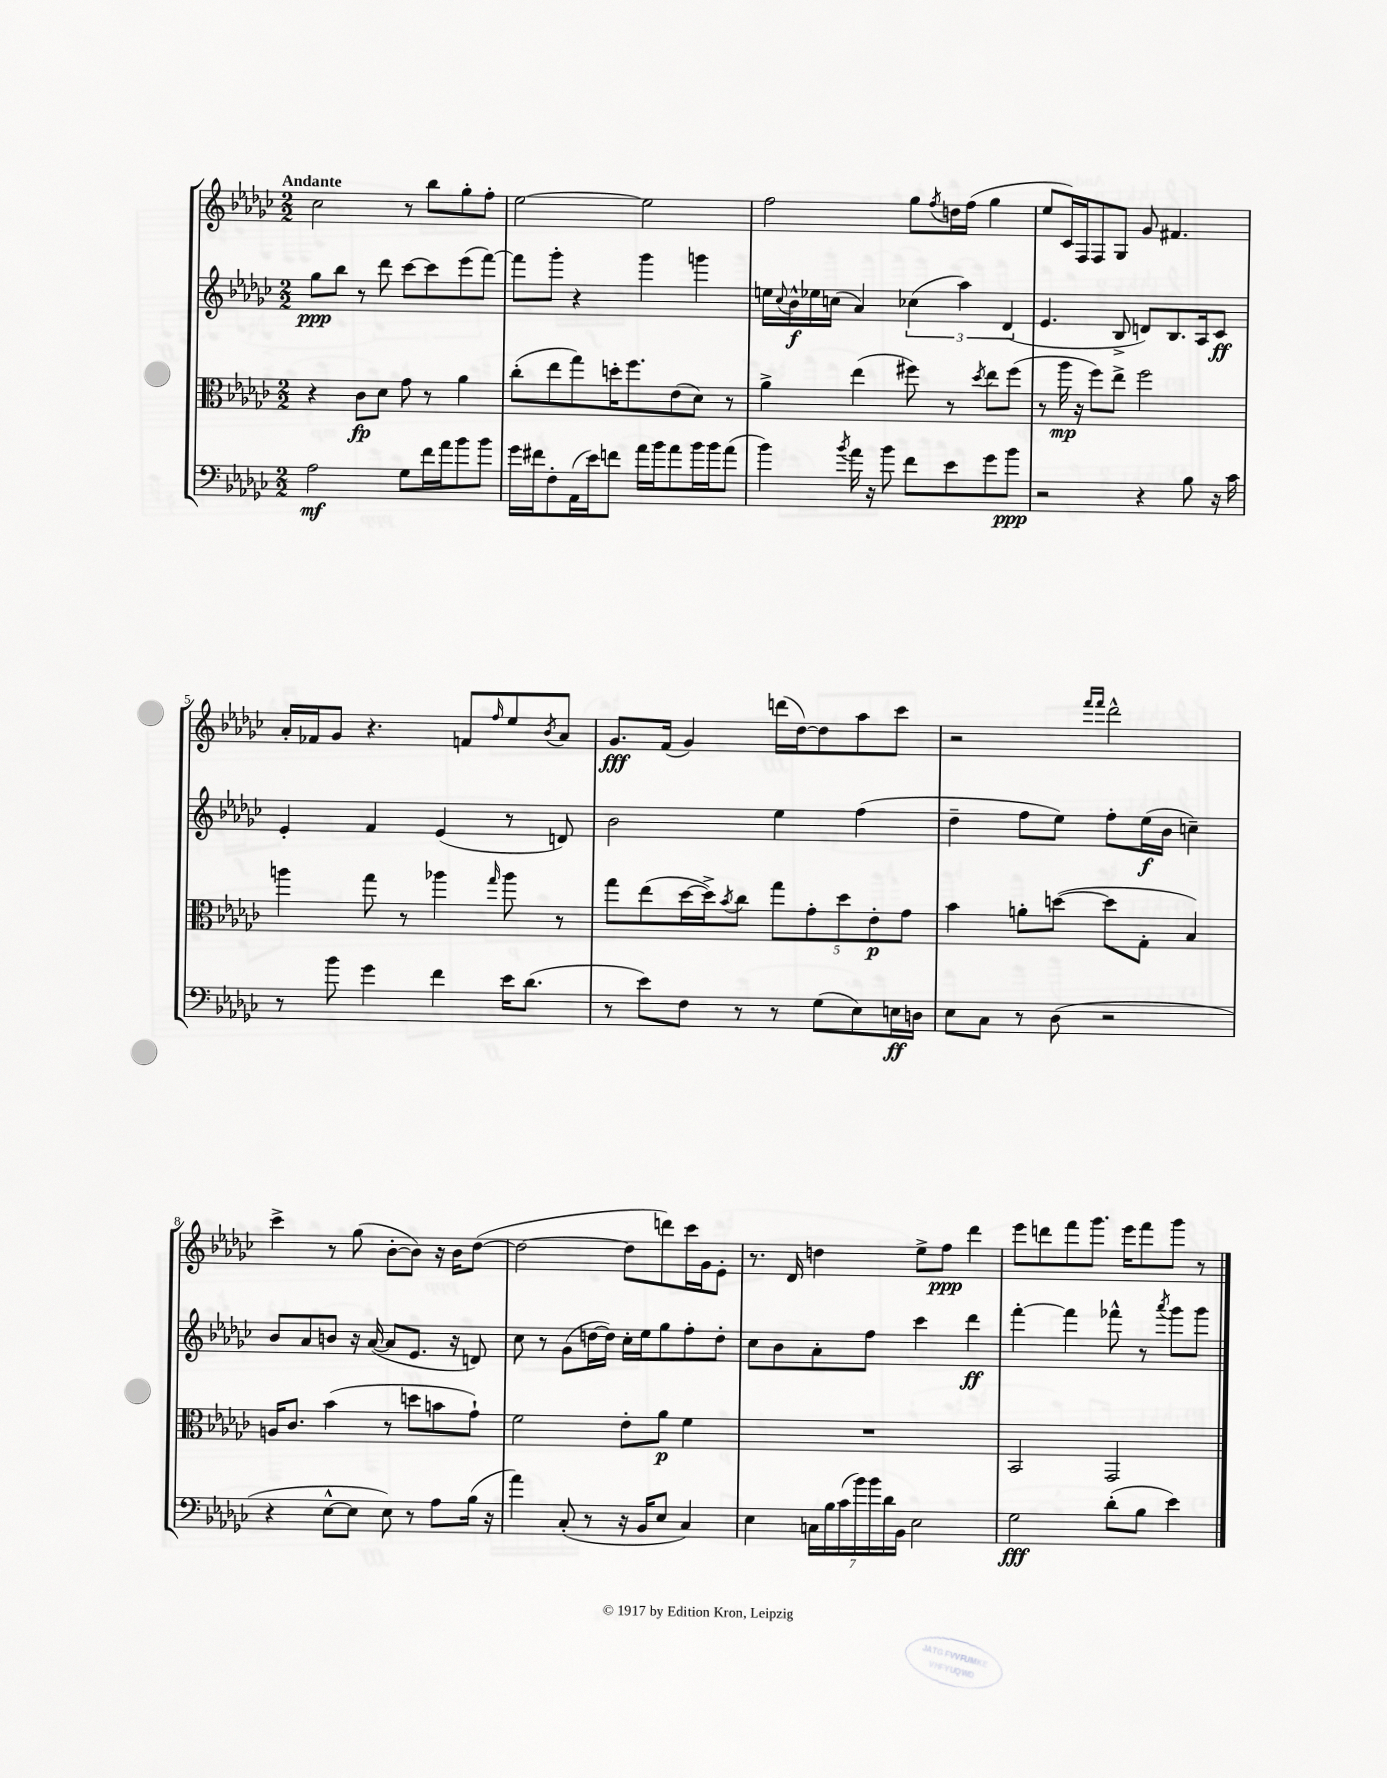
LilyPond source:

<<
\new StaffGroup <<
\new Staff = "s0" {
    \clef treble \key ges \major \numericTimeSignature \time 2/2 \tempo "Andante"
    ces''2 r8 bes''8 ges''8-. f''8-. |
    ees''2~ ees''2 |
    f''2 ges''8 \acciaccatura { f''8 } d''16 f''16( ges''4 |
    ees''8 ces'16) f16 f8 ges8 ges'8 fis'4. |
    aes'16-. fes'16 ges'8 r4. f'8 \grace { f''16 } ees''8 \acciaccatura { bes'8 } aes'8 |
    ges'8.\fff f'16( ges'4) d'''16( des''16~) des''8 aes''8 ces'''8 |
    r2 \grace { f'''16 f'''16 } des'''2-^ |
    ces'''4-> r8 ges''8( bes'8~-. bes'8) r16 bes'16 des''8~( |
    des''2~ des''8 d'''8) ces'''16 ges'16 ees'8-. |
    r8. des'16 d''4 ees''8-> f''8\ppp des'''4 |
    ees'''8 d'''8 f'''8 ges'''8. ees'''16 f'''8 ges'''8 r8 \bar "|." |
}
\new Staff = "s1" {
    \clef treble \key ges \major \numericTimeSignature \time 2/2
    ges''8\ppp bes''8 r8 des'''8 ces'''8~ ces'''8 ees'''8( f'''8~) |
    f'''8 ges'''8-. r4 ges'''4 g'''4 |
    e''16 \appoggiatura { ces''8 } bes'16-^\f ees''16 c''16( aes'4) \tuplet 3/2 { ces''4( aes''4) des'4( } |
    ees'4. bes8-> d'8) bes8. aes16 ces'8\ff |
    ees'4-. f'4 ees'4( r8 d'8) |
    bes'2 ees''4 f''4( |
    des''4-- f''8 ees''8) f''8-. ees''16\f( bes'16 c''4--) |
    bes'8 aes'8 b'8 r16 aes'16~( aes'8 ees'8. r16 d'8) |
    ces''8 r8 ges'8( d''16~ d''16) ces''16-. ees''16 ges''8 f''8-. d''8-. |
    ces''8 bes'8 aes'8-. f''8 ces'''4 des'''4\ff |
    f'''4~-. f'''4 fes'''8-^ r8 \acciaccatura { aes'''8 } ges'''8 ges'''8 \bar "|." |
}
\new Staff = "s2" {
    \clef alto \key ges \major \numericTimeSignature \time 2/2
    r4 ces'8\fp des'8 ges'8 r8 aes'4 |
    ces''8-.( ees''8 ges''8) d''16-. f''8. ees'8( des'8) r8 |
    aes'4-> ees''4( fis''8) r8 \acciaccatura { des''8 } ees''8 fis''8( |
    r8 aes''16\mp r16 f''8) ees''8-> f''2 |
    a''4 ges''8 r8 aes''4 \grace { ges''16 } aes''8 r8 |
    ges''8 ees''8( des''16~ des''16->) \acciaccatura { bes'8 } ces''8 \tuplet 5/4 { ges''8 ges'8-. des''8 ees'8-.\p ges'8 } |
    bes'4 a'8-. d''8~( d''8 ges8-. bes4) |
    a16 ces'8. bes'4( r8 d''8 b'8 ges'8-!) |
    f'2 ees'8-. aes'8\p f'4 |
    R1 |
    bes,2 ges,2 \bar "|." |
}
\new Staff = "s3" {
    \clef bass \key ges \major \numericTimeSignature \time 2/2
    aes2\mf ges8 f'16 aes'16 bes'8 bes'8 |
    ges'16 fis'16 f8-. aes,16( ees'16) f'8 aes'16 bes'16 aes'8 bes'16 bes'16 aes'8( |
    bes'4) \acciaccatura { bes'8 } aes'16 r16 bes'8 f'8 ees'8 ges'8 bes'8\ppp |
    r2 r4 bes8 r16 ces'16 |
    r8 bes'8 ges'4 f'4 ees'16 des'8.( |
    r8 ees'8) f8 r8 r8 ges8( ees8) e16\ff d16 |
    ees8 ces8 r8 des8( r2 |
    r4 ees8~-^ ees8 ees8) r8 aes8 bes16( r16 |
    aes'4) ces8-.( r8 r16 bes,16 ees8 ces4) |
    ees4 \tuplet 7/4 { c16 bes16 ces'16( bes'16) bes'16 des'16 bes,16 } ees2 |
    ges2\fff des'8-.( bes8 ees'4) \bar "|." |
}
>>
>>
